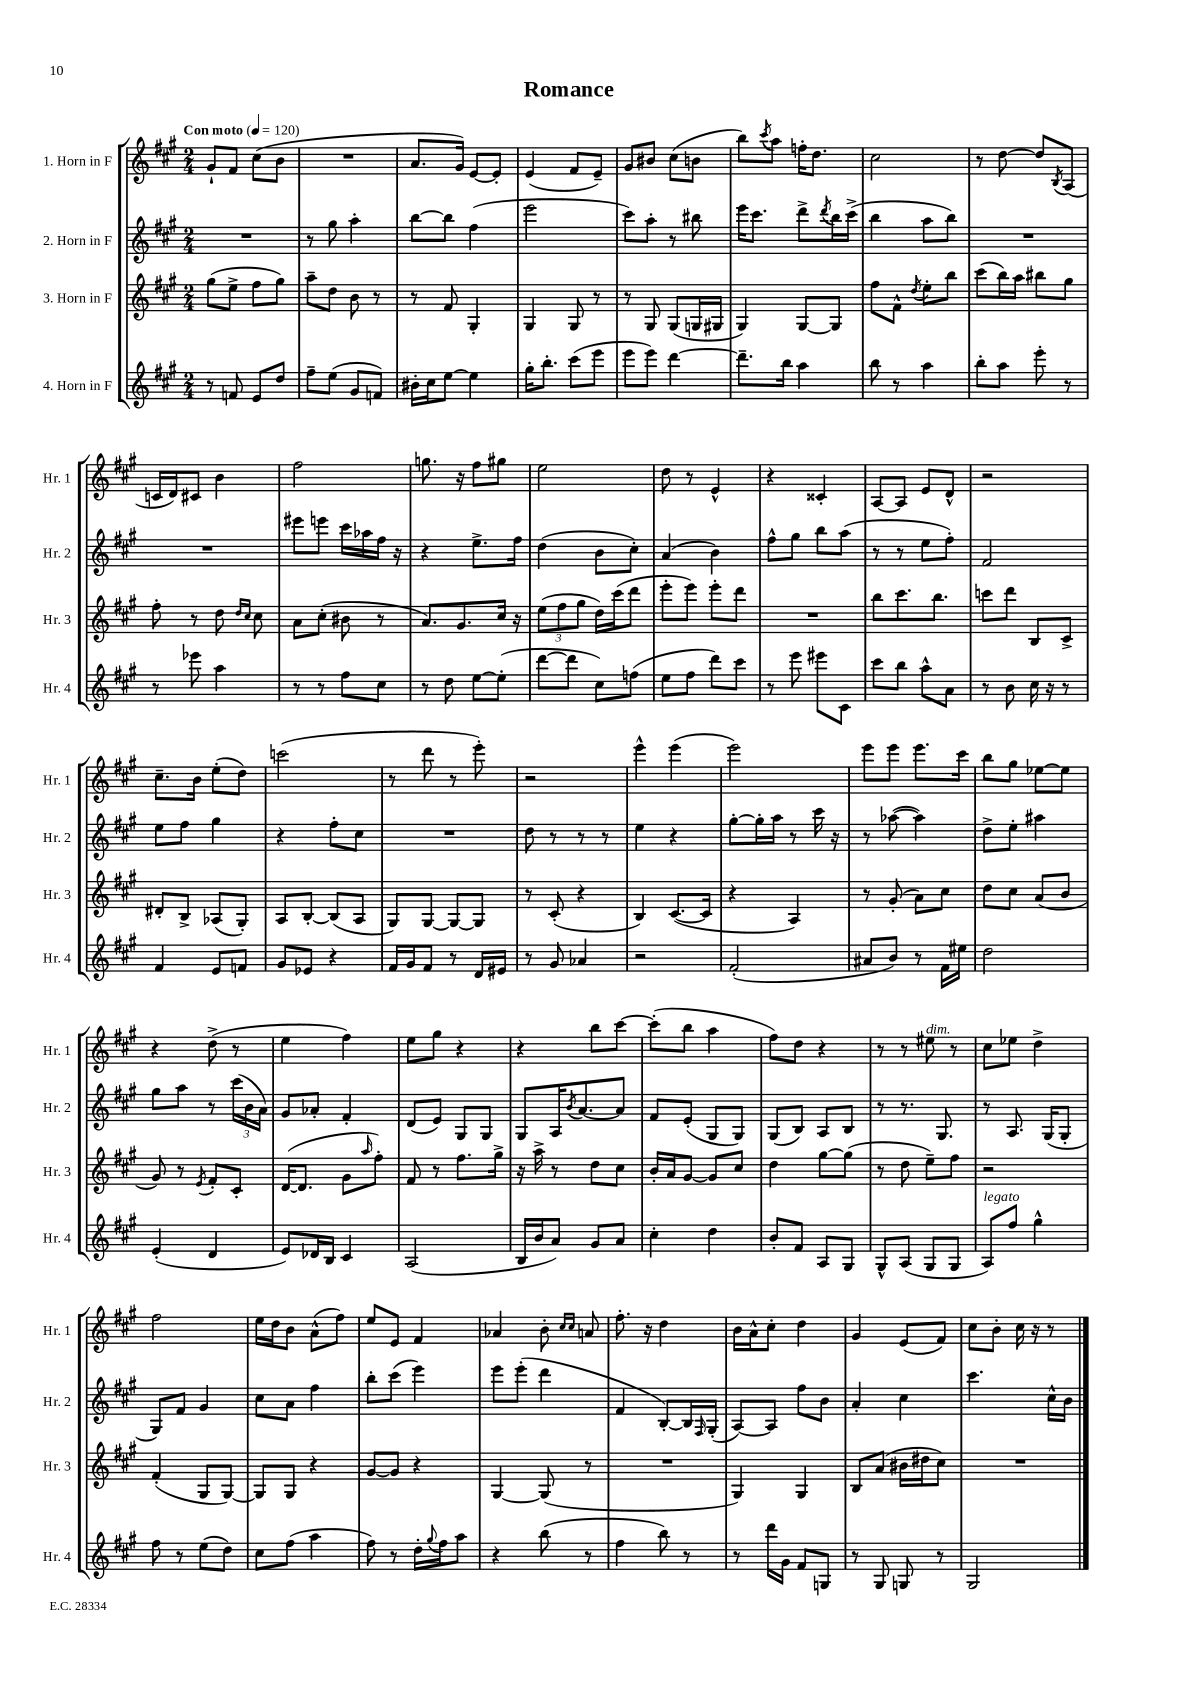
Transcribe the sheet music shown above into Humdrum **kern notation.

**kern	**kern	**kern	**kern
*staff4	*staff3	*staff2	*staff1
*clefG2	*clefG2	*clefG2	*clefG2
*k[f#c#g#]	*k[f#c#g#]	*k[f#c#g#]	*k[f#c#g#]
*M2/4	*M2/4	*M2/4	*M2/4
*MM120	*MM120	*MM120	*MM120
8r	(8gg#\L	2r	8g#`/L
8f/	8ee^\J	.	8f#/J
8e/L	8ff#\L	.	(8cc#\L
8dd/J	8gg#\J)	.	8b\J
=	=	=	=
8ff#~\L	8aa~\L	8r	2r
(8ee\J	8dd\J	8gg#\	.
8g#/L	8b\	4aa'\	.
8f/J)	8r	.	.
=	=	=	=
16b#'\LL	8r	[8bb\L	8.a/L
16cc#\J	.	.	.
[8ee\J	8f#/	8bb\]J	.
.	.	.	16g#/Jk)
4ee\]	4G#'/	(4ff#\	[8e/L
.	.	.	8e'/]J
=	=	=	=
16gg#'\LK	4G#/	2eee\	(4e/
8.bb'\J	.	.	.
(8ccc#\L	8G#/	.	8f#/L
8eee\J	8r	.	8e~/J)
=	=	=	=
8eee\L	8r	8ccc#\L)	8g#/L
8eee\J)	8G#/	8aa'\J	8b#/J
[4ddd\	(8G#/L	8r	(8cc#\L
.	16G/L	8bb#\	8b\J
.	16G#/JJ	.	.
=	=	=	=
8.ddd~\]L	4G#/)	16eee\LK	8bb\L)
.	.	8.ccc#\J	.
.	.	.	8qccc#/
.	.	.	8aa\J
16bb\Jk	.	.	.
4aa\	[8G#/L	8ddd^\L	16ff'\LK
.	.	.	8.dd\J
.	.	8qddd/	.
.	8G#/]J	16bb\L	.
.	.	(16ccc#^\JJ	.
=	=	=	=
8bb\	8ff#\L	4bb\	2cc#\
8r	8f#^^\J	.	.
.	8qdd/	.	.
4aa\	8ee'\L	8aa\L	.
.	8bb\J	8bb\J)	.
=	=	=	=
8bb'\L	(8ccc#\L	2r	8r
8aa\J	16bb\L)	.	[8dd\
.	16aa\JJ	.	.
8eee'\	8bb#\L	.	8dd/]L
.	.	.	8qB/
8r	8gg#\J	.	(8A/J
=	=	=	=
8r	8ff#'\	2r	16c/LL
.	.	.	16d/J)
8eee-\	8r	.	8c#/J
4aa\	8dd\	.	4b\
.	16qqdd/LL	.	.
.	16qqcc#/JJ	.	.
.	8cc#\	.	.
=	=	=	=
8r	8a\L	8eee#\L	2ff#\
8r	(8cc#'\J	8eee\J	.
8ff#\L	8b#\	16ccc#\LL	.
.	.	16aa-\	.
8cc#\J	8r	16ff#\JJ	.
.	.	16r	.
=	=	=	=
8r	8.a/L)	4r	8.gg\
8dd\	.	.	.
.	8.g#/	.	16r
[8ee\L	.	8.ee^\L	8ff#\L
(8ee'\]J	16cc#/Jk	.	8gg#\J
.	16r	16ff#\Jk	.
=	=	=	=
[8ddd\L	(12ee\L	(4dd\	2ee\
.	12ff#\	.	.
8ddd\]J	.	.	.
.	12gg#\J	.	.
8cc#\L)	16dd\LL)	8b\L	.
.	(16ccc#\J	.	.
(8ff\J	8ddd\J	8cc#'\J)	.
=	=	=	=
8ee\L	8eee'\L	(4a/	8dd\
8ff#\J	8eee\J)	.	8r
8ddd\L)	8eee'\L	4b\)	4e^^/
8ccc#\J	8ddd\J	.	.
=	=	=	=
8r	2r	8ff#^^\L	4r
8eee\	.	8gg#\J	.
8eee#\L	.	8bb\L	4c##'/
8c#\J	.	(8aa\J	.
=	=	=	=
8ccc#\L	8bb\L	8r	[8A/L
8bb\J	8.ccc#\	8r	8A/]J
8aa^^\L	.	8ee\L	8e/L
.	8.bb\J	.	.
8a\J	.	8ff#'\J)	8d^^/J
=	=	=	=
8r	8ccc\L	2f#/	2r
8b\	8ddd\J	.	.
16cc#\	8B/L	.	.
16r	.	.	.
8r	8c#^/J	.	.
=	=	=	=
4f#/	8d#'/L	8ee\L	8.cc#~\L
.	8B^/J	8ff#\J	.
.	.	.	16b\Jk
8e/L	(8A-/L	4gg#\	(8ee'\L
8f/J	8G#'/J)	.	8dd\J)
=	=	=	=
8g#/L	8A/L	4r	(2ccc\
8e-/J	[8B'/J	.	.
4r	(8B/]L	8ff#'\L	.
.	8A/J	8cc#\J	.
=	=	=	=
16f#/LL	8G#/L)	2r	8r
16g#/J	.	.	.
8f#/J	[8G#/J	.	8ddd\
8r	8G#/_L	.	8r
16d/LL	8G#/]J	.	8eee'\)
16e#/JJ	.	.	.
=	=	=	=
8r	8r	8dd\	2r
8g#/	(8c#'/	8r	.
4a-/	4r	8r	.
.	.	8r	.
=	=	=	=
2r	4B/)	4ee\	4eee^^\
.	([8.c#/L	4r	(4eee\
.	16c#/]Jk	.	.
=	=	=	=
(2f#'/	4r	[8gg#'\L	2eee\)
.	.	16gg#'\]L	.
.	.	16aa\JJ	.
.	4A/)	8r	.
.	.	16ccc#\	.
.	.	16r	.
=	=	=	=
8a#/L	8r	8r	8eee\L
8b/J)	(8g#'/	([8aa-\	8eee\J
8r	8a\L)	4aa-\])	8.eee\L
16f#\LL	8cc#\J	.	.
16ee#\JJ	.	.	16ccc#\Jk
=	=	=	=
2dd\	8dd\L	8dd^\L	8bb\L
.	8cc#\J	8ee'\J	8gg#\J
.	(8a/L	4aa#\	[8ee-\L
.	8b/J	.	8ee-\]J
=	=	=	=
(4e'/	8g#/)	8gg#\L	4r
.	8r	8aa\J	.
.	8qe/	.	.
4d/	8f#'/L	8r	(8dd^\
.	8c#'/J	(24ccc#\LL	8r
.	.	24b\	.
.	.	24a\JJ)	.
=	=	=	=
8e/L)	([16d/LK	8g#/L	4ee\
.	8.d/]J	.	.
16d-/L	.	8a-'/J	.
16B/JJ	.	.	.
4c#/	8g#\L	4f#'/	4ff#\)
.	16qqaa/	.	.
.	8ff#'\J)	.	.
=	=	=	=
(2A/	8f#/	(8d/L	8ee\L
.	8r	8e/J)	8gg#\J
.	8.ff#\L	8G#/L	4r
.	.	8G#/J	.
.	16gg#^\Jk	.	.
=	=	=	=
16B/LL	16r	8G#/L	4r
16b/J	16aa^\	.	.
8a/J)	8r	16A/K	.
.	.	8qb/	.
.	.	[8.a/	.
8g#/L	8dd\L	.	8bb\L
8a/J	8cc#\J	8a/]J	[8ccc#\J
=	=	=	=
4cc#'\	16b'/LL	8f#/L	(8ccc#'\]L
.	16a/J	.	.
.	[8g#/J	(8e'/J	8bb\J
4dd\	8g#/]L	8G#/L	4aa\
.	8cc#/J	8G#/J)	.
=	=	=	=
8b'/L	4dd\	(8G#/L	8ff#\L)
8f#/J	.	8B/J)	8dd\J
8A/L	[8gg#\L	8A/L	4r
8G#/J	(8gg#\]J	8B/J	.
=	=	=	=
8G#^^/L	8r	8r	8r
(8A/J	8dd\	8.r	8r
8G#/L	8ee~\L)	.	8ee#\
.	.	8.G#/	.
8G#/J	8ff#\J	.	8r
=	=	=	=
8A/L)	2r	8r	8cc#\L
8ff#/J	.	8.A/	8ee-\J
4gg#^^\	.	.	4dd^\
.	.	(16G#/LK	.
.	.	8G#'/J	.
=	=	=	=
8ff#\	(4f#'/	8G#/L)	2ff#\
8r	.	8f#/J	.
(8ee\L	8G#/L	4g#/	.
8dd\J)	[8G#/J)	.	.
=	=	=	=
8cc#\L	8G#/]L	8cc#\L	16ee\LL
.	.	.	16dd\J
(8ff#\J	8G#/J	8a\J	8b\J
4aa\	4r	4ff#\	(8a^^\L
.	.	.	8ff#\J)
=	=	=	=
8ff#\)	[8g#/L	8bb'\L	8ee/L
8r	8g#/]J	(8ccc#\J	8e/J
16dd'\LL	4r	4eee\)	4f#/
8qqgg#/	.	.	.
16ff#\J	.	.	.
8aa\J	.	.	.
=	=	=	=
4r	[4G#/	8eee\L	4a-/
.	.	(8eee'\J	.
(8bb\	(8G#/]	4ddd\	8b'\
.	.	.	16qqcc#/LL
.	.	.	16qqcc#/JJ
8r	8r	.	8a/
=	=	=	=
4ff#\	2r	4f#/	8.ff#'\
.	.	.	16r
8bb\)	.	[8B'/L)	4dd\
8r	.	16B/]L	.
.	.	16qqF#/	.
.	.	(16G#'/JJ	.
=	=	=	=
8r	4G#/)	[8A/L)	16b\LL
.	.	.	16a^^\J
16ddd\LL	.	8A/]J	8cc#'\J
16g#\JJ	.	.	.
8f#/L	4G#/	8ff#\L	4dd\
8G/J	.	8b\J	.
=	=	=	=
8r	8B/L	4a'/	4g#/
8G#/	(8a/J	.	.
8G/	16b#\LL	4cc#\	(8e/L
.	16dd#\J	.	.
8r	8cc#\J)	.	8f#/J)
=	=	=	=
2G#/	2r	4.ccc#\	8cc#\L
.	.	.	8b'\J
.	.	.	16cc#\
.	.	.	16r
.	.	16cc#^^\LL	8r
.	.	16b\JJ	.
==	==	==	==
*-	*-	*-	*-
